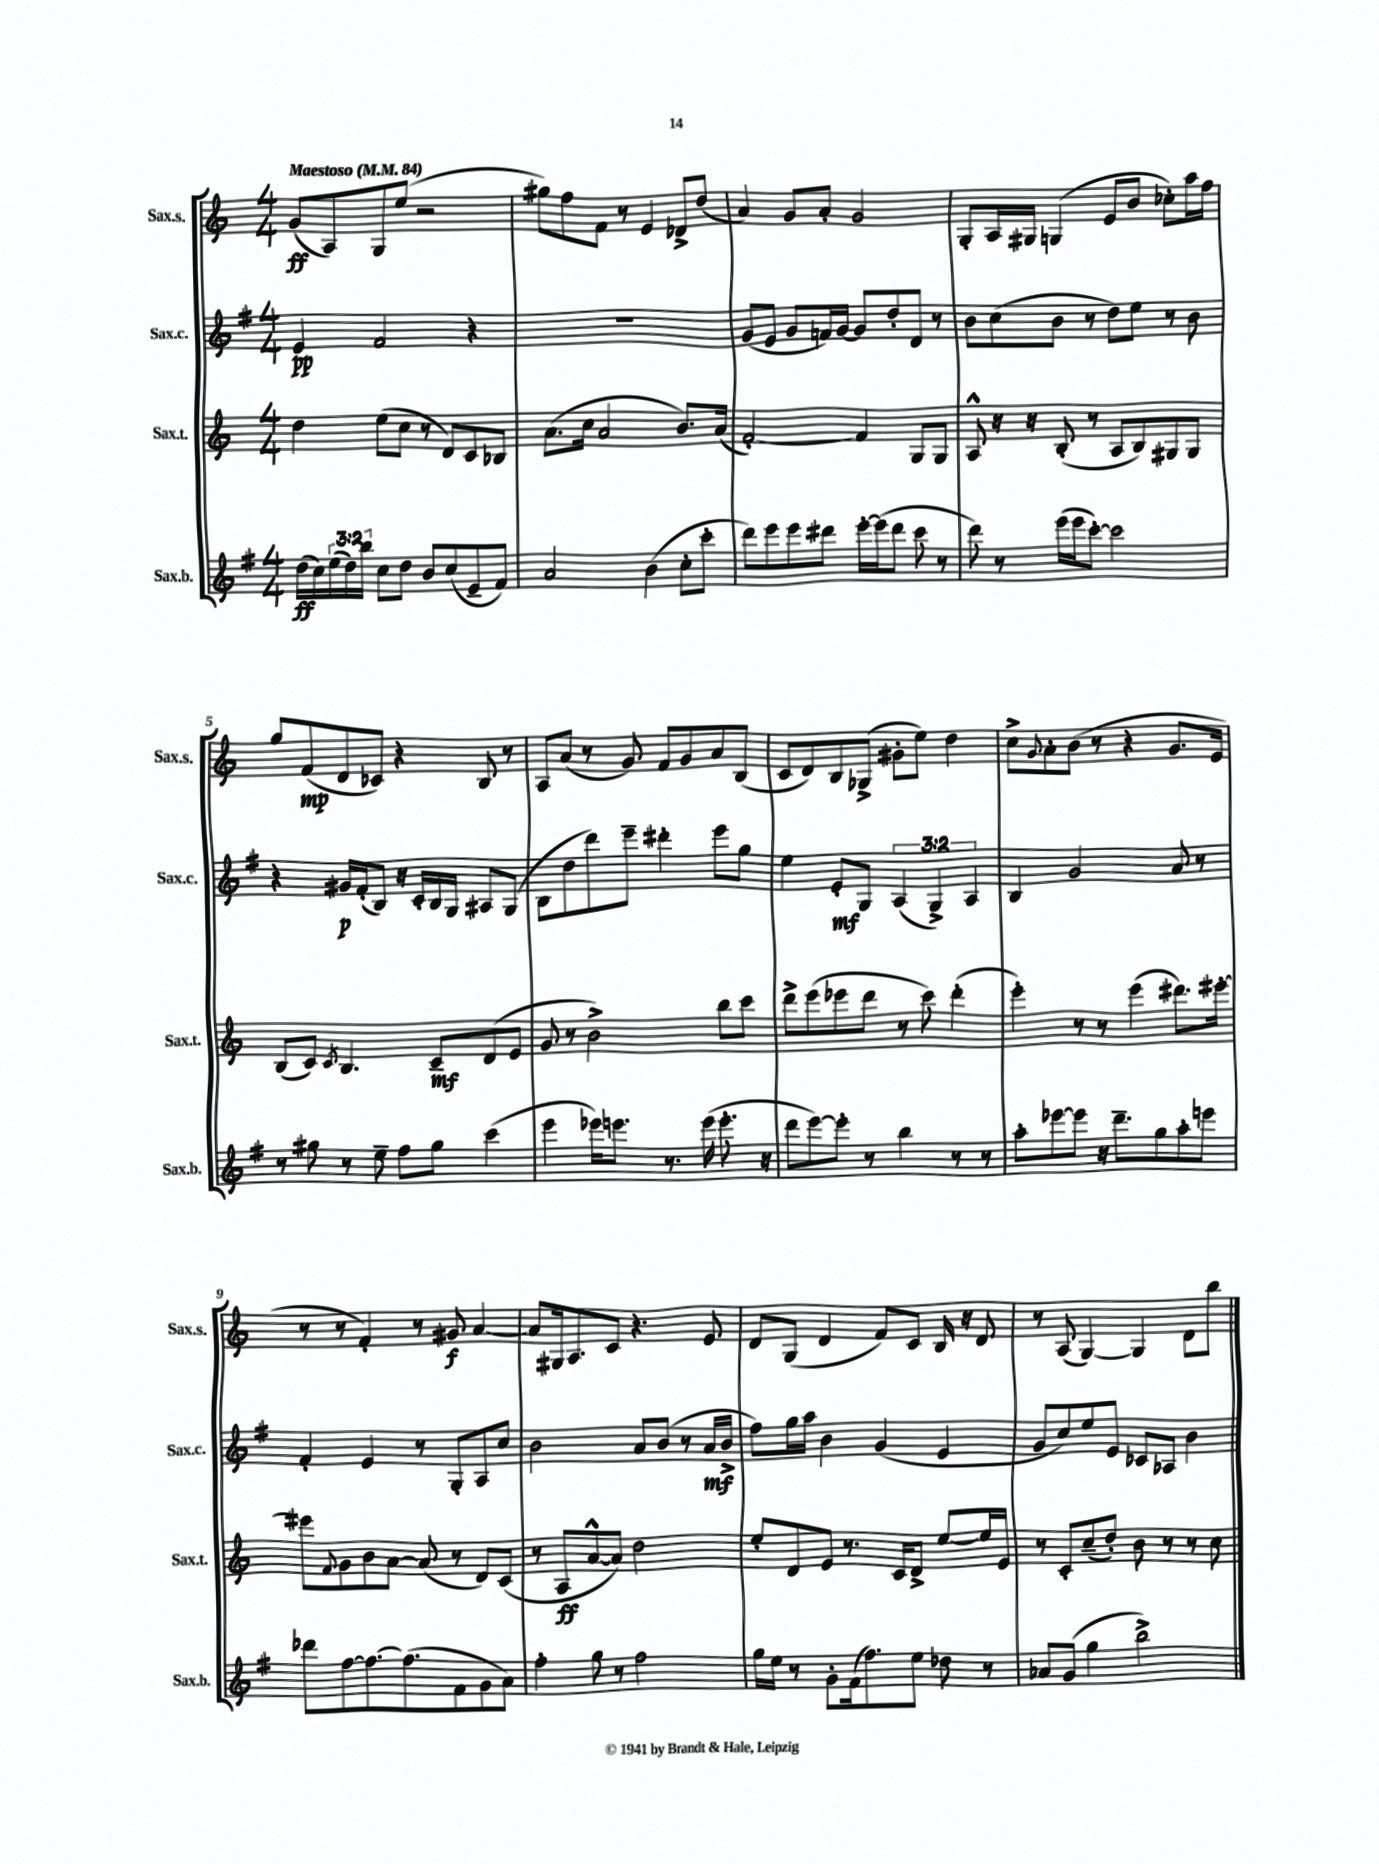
<<
\new StaffGroup <<
\new Staff = "s0" \with { instrumentName = "Sax.s." shortInstrumentName = "Sax.s." } {
    \clef treble \key c \major \numericTimeSignature \time 4/4 \tempo "Maestoso" 4 = 84
    g'8\ff( a8) g8 e''8( r2 |
    gis''8) f''8 f'8 r8 e'4 des'8-> d''8( |
    a'4) g'8 a'8-. g'2 |
    g8-. a16 gis16 g4( e'8 b'8 ces''8-.) a''16 f''16 |
    g''8 f'8\mp( d'8 ces'8) r4 b8 r8 |
    a8 a'8( r8 g'8) f'8 g'8 a'8 b8( |
    c'8 d'8) b8 ges8->( gis'8-. e''8) d''4 |
    c''8-> \appoggiatura { g'8 } a'8-. b'8( r8 r4 g'8. e'16 |
    r8 r8 f'4-.) r8 gis'8\f a'4~ |
    a'8 gis16 a8. c'8 r4. e'8 |
    d'8 g8( d'4 f'8) c'8 b16 r16 d'8 |
    r8 a8( g4~) g4 d'8 b''8 \bar "|." |
}
\new Staff = "s1" \with { instrumentName = "Sax.c." shortInstrumentName = "Sax.c." } {
    \clef treble \key g \major \numericTimeSignature \time 4/4 \override Staff.TupletNumber.text = #tuplet-number::calc-fraction-text
    e'4\pp fis'2 r4 |
    R1 |
    g'8( e'8 g'8 f'16) g'16~ g'8 d''8-. d'8 r8 |
    b'8 c''8( b'8 r8 d''8) e''8 r8 b'8 |
    r4 gis'16\p fis'16-.( b8) r16 c'16-. b16 g16 ais8 g8( |
    b8 d''8 d'''8) e'''8-- dis'''4-. e'''8 g''8 |
    e''4 e'8-.\mf g8 \tuplet 3/2 { a4( g4->) a4 } |
    b4 g'2 a'8 r8 |
    fis'4-. e'4 r8 g8-. a8 c''8 |
    b'2 a'8 b'8( r8 a'16\mf b'16-> |
    fis''8) g''16 a''16 b'4 g'4( e'4 |
    g'8 c''8) e''8 e'8 ces'8 aes8 b'4 \bar "|." |
}
\new Staff = "s2" \with { instrumentName = "Sax.t." shortInstrumentName = "Sax.t." } {
    \clef treble \key c \major \numericTimeSignature \time 4/4
    d''4 e''8( c''8 r8 d'8) c'8 bes8 |
    a'8.( c''16 a'2 b'8.) a'16( |
    f'2~-.) f'4 g8 g8 |
    a8-^ r16 r16 b8-.( r8 a8 b8) gis8 gis8 |
    b8( c'8) \acciaccatura { c'8 } b4. c'8--\mf d'8( e'8 |
    g'8 r8 b'2->) b''8 c'''8 |
    d'''8-> e'''8( ees'''8 d'''8 r8 c'''8) d'''4-.( |
    e'''4-.) r8 r8 e'''4( dis'''8.) eis'''16~-. |
    eis'''8 \appoggiatura { f'8 } g'8 b'8 a'8~ a'8( r8 d'8) c'8( |
    r8 a8\ff a'8~-^ a'8) d''2 |
    e''8-. d'8 e'8 r8. c'16 d'8-> e''8~ e''16 e'16 |
    r8 c'8-. c''8--( d''8-.) b'8 r8 r8 c''8 \bar "|." |
}
\new Staff = "s3" \with { instrumentName = "Sax.b." shortInstrumentName = "Sax.b." } {
    \clef treble \key g \major \numericTimeSignature \time 4/4 \override Staff.TupletNumber.text = #tuplet-number::calc-fraction-text
    d''16\ff( c''16) \tuplet 3/2 { e''16( d''16) b''16 } c''8 d''8 b'8 c''8( e'8-- fis'8) |
    a'2 b'4( c''8-. c'''8-. |
    d'''8) e'''8 e'''8 dis'''8 e'''16~-. e'''16( dis'''8 c'''8 r8 |
    d'''8) r8 e'''16( e'''16 c'''8~-.) c'''2 |
    r8 gis''8 r8 e''8-- fis''8 gis''8 c'''4( |
    e'''4 ees'''16) e'''8. r8. e'''16( e'''8.-. r16 |
    d'''8 e'''8~) e'''8-. r8 b''4 r8 r8 |
    a''8-. ees'''8~ ees'''8 r16 d'''8.-- g''8 a''8-. e'''8 |
    des'''8 fis''8~ fis''8.~ fis''8.( fis'8 g'8 a'8) |
    fis''4-. g''8 r8 fis''2 |
    g''16 e''16 r8 g'8-. fis'16( fis''8.) e''8 des''8 r8 |
    aes'8 g'8( g''4 b''2->) \bar "|." |
}
>>
>>
